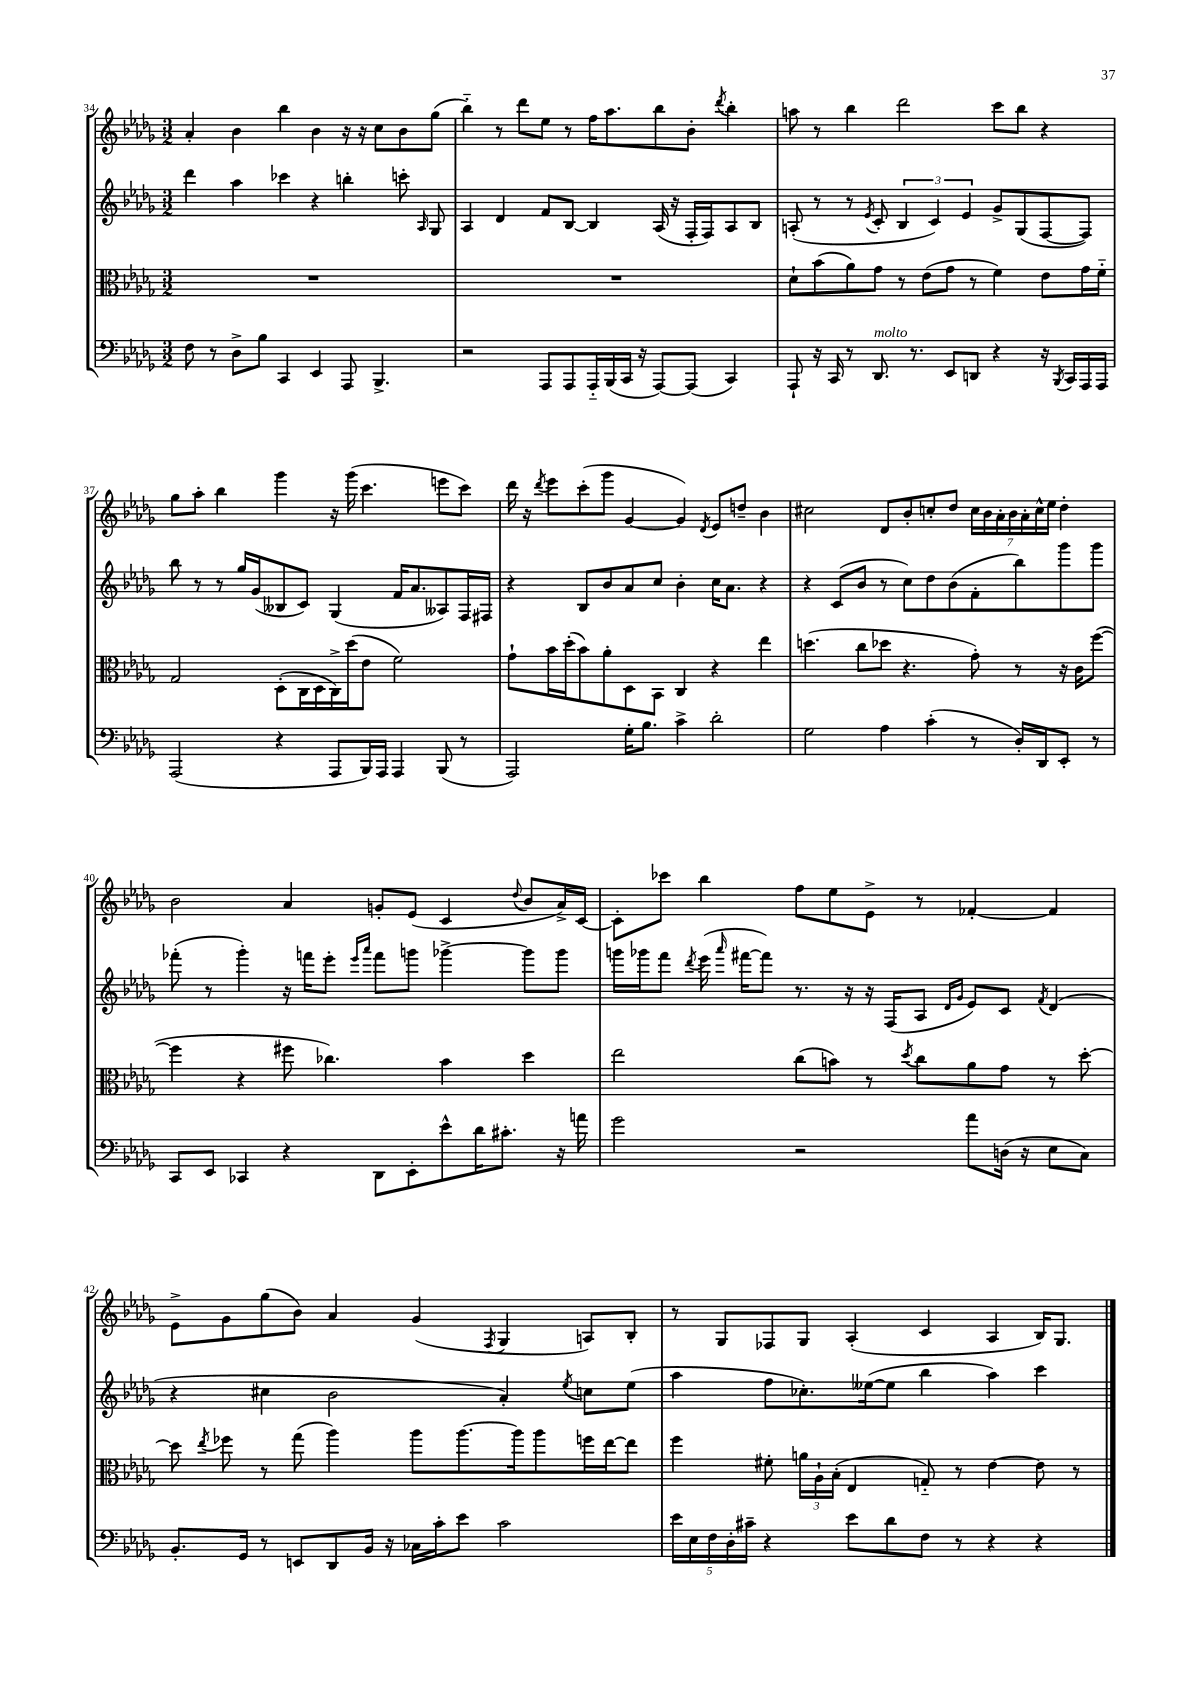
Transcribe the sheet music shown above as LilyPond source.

<<
\new StaffGroup <<
\new Staff = "s0" {
    \clef treble \key des \major \numericTimeSignature \time 3/2
    \autoBeamOff aes'4-. bes'4 bes''4 bes'4 r16 r16 c''8[ bes'8 ges''8]( |
    bes''4-_) r8 des'''8[ ees''8] r8 f''16[ aes''8. bes''8 bes'8]-. \acciaccatura { des'''8 } bes''4-. |
    a''8 r8 bes''4 des'''2 c'''8[ bes''8] r4 |
    ges''8[ aes''8]-. bes''4 ges'''4 r16 ges'''16( c'''4. e'''8[ c'''8]) |
    des'''16 r16 \acciaccatura { des'''8 } ees'''8[ c'''8-.( ges'''8] ges'4~ ges'4) \acciaccatura { des'8 } ees'8[ d''8]-- bes'4 |
    cis''2 des'8[ bes'8-. c''8-. des''8] \tuplet 7/4 { c''16[ bes'16 aes'16-. bes'16 aes'16-. c''16-^ ees''16] } des''4-. |
    bes'2 aes'4 g'8[-. ees'8]( c'4 \appoggiatura { des''8 } bes'8[ aes'16->) c'16]~ |
    c'8[-. ces'''8] bes''4 f''8[ ees''8 ees'8]-> r8 fes'4~-. fes'4 |
    ees'8[-> ges'8 ges''8( bes'8]) aes'4 ges'4( \acciaccatura { f8 } ges4 a8[) bes8]-. |
    r8 ges8[ fes8 ges8] aes4-.( c'4 aes4 bes16[) ges8.] \bar "|." |
}
\new Staff = "s1" {
    \clef treble \key des \major \numericTimeSignature \time 3/2
    \autoBeamOff des'''4 aes''4 ces'''4 r4 b''4-. c'''8-. \grace { aes16 } ges8 |
    aes4 des'4 f'8[ bes8]~ bes4 aes16( r16 f16[-. f16) aes8 bes8] |
    a8-.( r8 r8 \acciaccatura { ees'8 } c'8-. \tuplet 3/2 { bes4 c'4) ees'4 } ges'8[-> ges8( f8~ f8]) |
    bes''8 r8 r8 ges''16[ ges'16( beses8 c'8]) ges4( f'16[ aes'8. aeses8) f16 fis16] |
    r4 bes8[ bes'8 aes'8 c''8] bes'4-. c''16[ aes'8.] r4 |
    r4 c'8[( bes'8] r8 c''8[) des''8 bes'8( f'8-. bes''8) ges'''8 ges'''8] |
    fes'''8-.( r8 ges'''4-.) r16 f'''16[ ees'''8]-. \grace { ees'''16[ aes'''16] } f'''8[ g'''8] ges'''4~-> ges'''8[ ges'''8] |
    g'''16[ ges'''16 f'''8] \acciaccatura { des'''8 } ees'''16( \grace { aes'''16 } fis'''16[~ fis'''8]) r8. r16 r16 f16[( aes8] \grace { des'16[ ges'16] } ees'8[) c'8] \acciaccatura { f'8 } des'4( |
    r4 cis''4 bes'2 aes'4-.) \acciaccatura { ees''8 } c''8[ ees''8]( |
    aes''4 f''8[ ces''8.-.) eeses''16~( eeses''8] bes''4 aes''4) c'''4 \bar "|." |
}
\new Staff = "s2" {
    \clef alto \key des \major \numericTimeSignature \time 3/2
    \autoBeamOff R1. |
    R1. |
    des'8[-! bes'8( aes'8) ges'8] r8 ees'8[( ges'8] r8 f'4) ees'8[ ges'16 f'16]-_ |
    ges2 des8[-.( c16 des16 c16->) des''16( ees'8] f'2) |
    ges'8[-! bes'16 des''16-.( bes'8) aes'8-. des8 bes,8] c4 r4 ees''4 |
    d''4.( c''8[ des''8] r4. ges'8-.) r8 r16 c'16[ f''8]~( |
    f''4 r4 fis''8 ces''4.) bes'4 des''4 |
    ees''2 c''8[( b'8]) r8 \acciaccatura { des''8 } c''8[ aes'8 ges'8] r8 des''8~-. |
    des''8 \acciaccatura { ees''8 } fes''8 r8 ges''8( aes''4) aes''8[ aes''8.~ aes''16 aes''8 f''16 ees''16~ ees''8] |
    f''4 fis'8-. \tuplet 3/2 { a'16[ aes16-! bes16]-.( } ees4 g8-_) r8 ees'4~ ees'8 r8 \bar "|." |
}
\new Staff = "s3" {
    \clef bass \key des \major \numericTimeSignature \time 3/2
    \autoBeamOff f8 r8 des8[-> bes8] c,4 ees,4 aes,,8 bes,,4.-> |
    r2 aes,,8[ aes,,8 aes,,16-_ bes,,16( c,16] r16 aes,,8[~) aes,,8]( c,4) |
    aes,,8-! r16 c,16 r8 des,8.^\markup { \italic "molto" } r8. ees,8[ d,8] r4 r16 \acciaccatura { bes,,8 } c,16[ aes,,16 aes,,16] |
    aes,,2( r4 aes,,8[ bes,,16) aes,,16] aes,,4 bes,,8( r8 |
    aes,,2) ges16[-. bes8.] c'4-> des'2-. |
    ges2 aes4 c'4-.( r8 des16[-.) des,16 ees,8]-. r8 |
    c,8[ ees,8] ces,4 r4 des,8[ ees,8-. ees'8-^ des'16 cis'8.]-. r16 a'16 |
    ges'2 r2 aes'8[ d16]( r16 ees8[ c8]) |
    bes,8.[-. ges,16] r8 e,8[ des,8 bes,16] r16 ces16[ c'16-. ees'8] c'2 |
    \tuplet 5/4 { ees'16[ ees16 f16 des16-. cis'16]-- } r4 ees'8[ des'8 f8] r8 r4 r4 \bar "|." |
}
>>
>>
\layout { \context { \Score currentBarNumber = #34 } }
